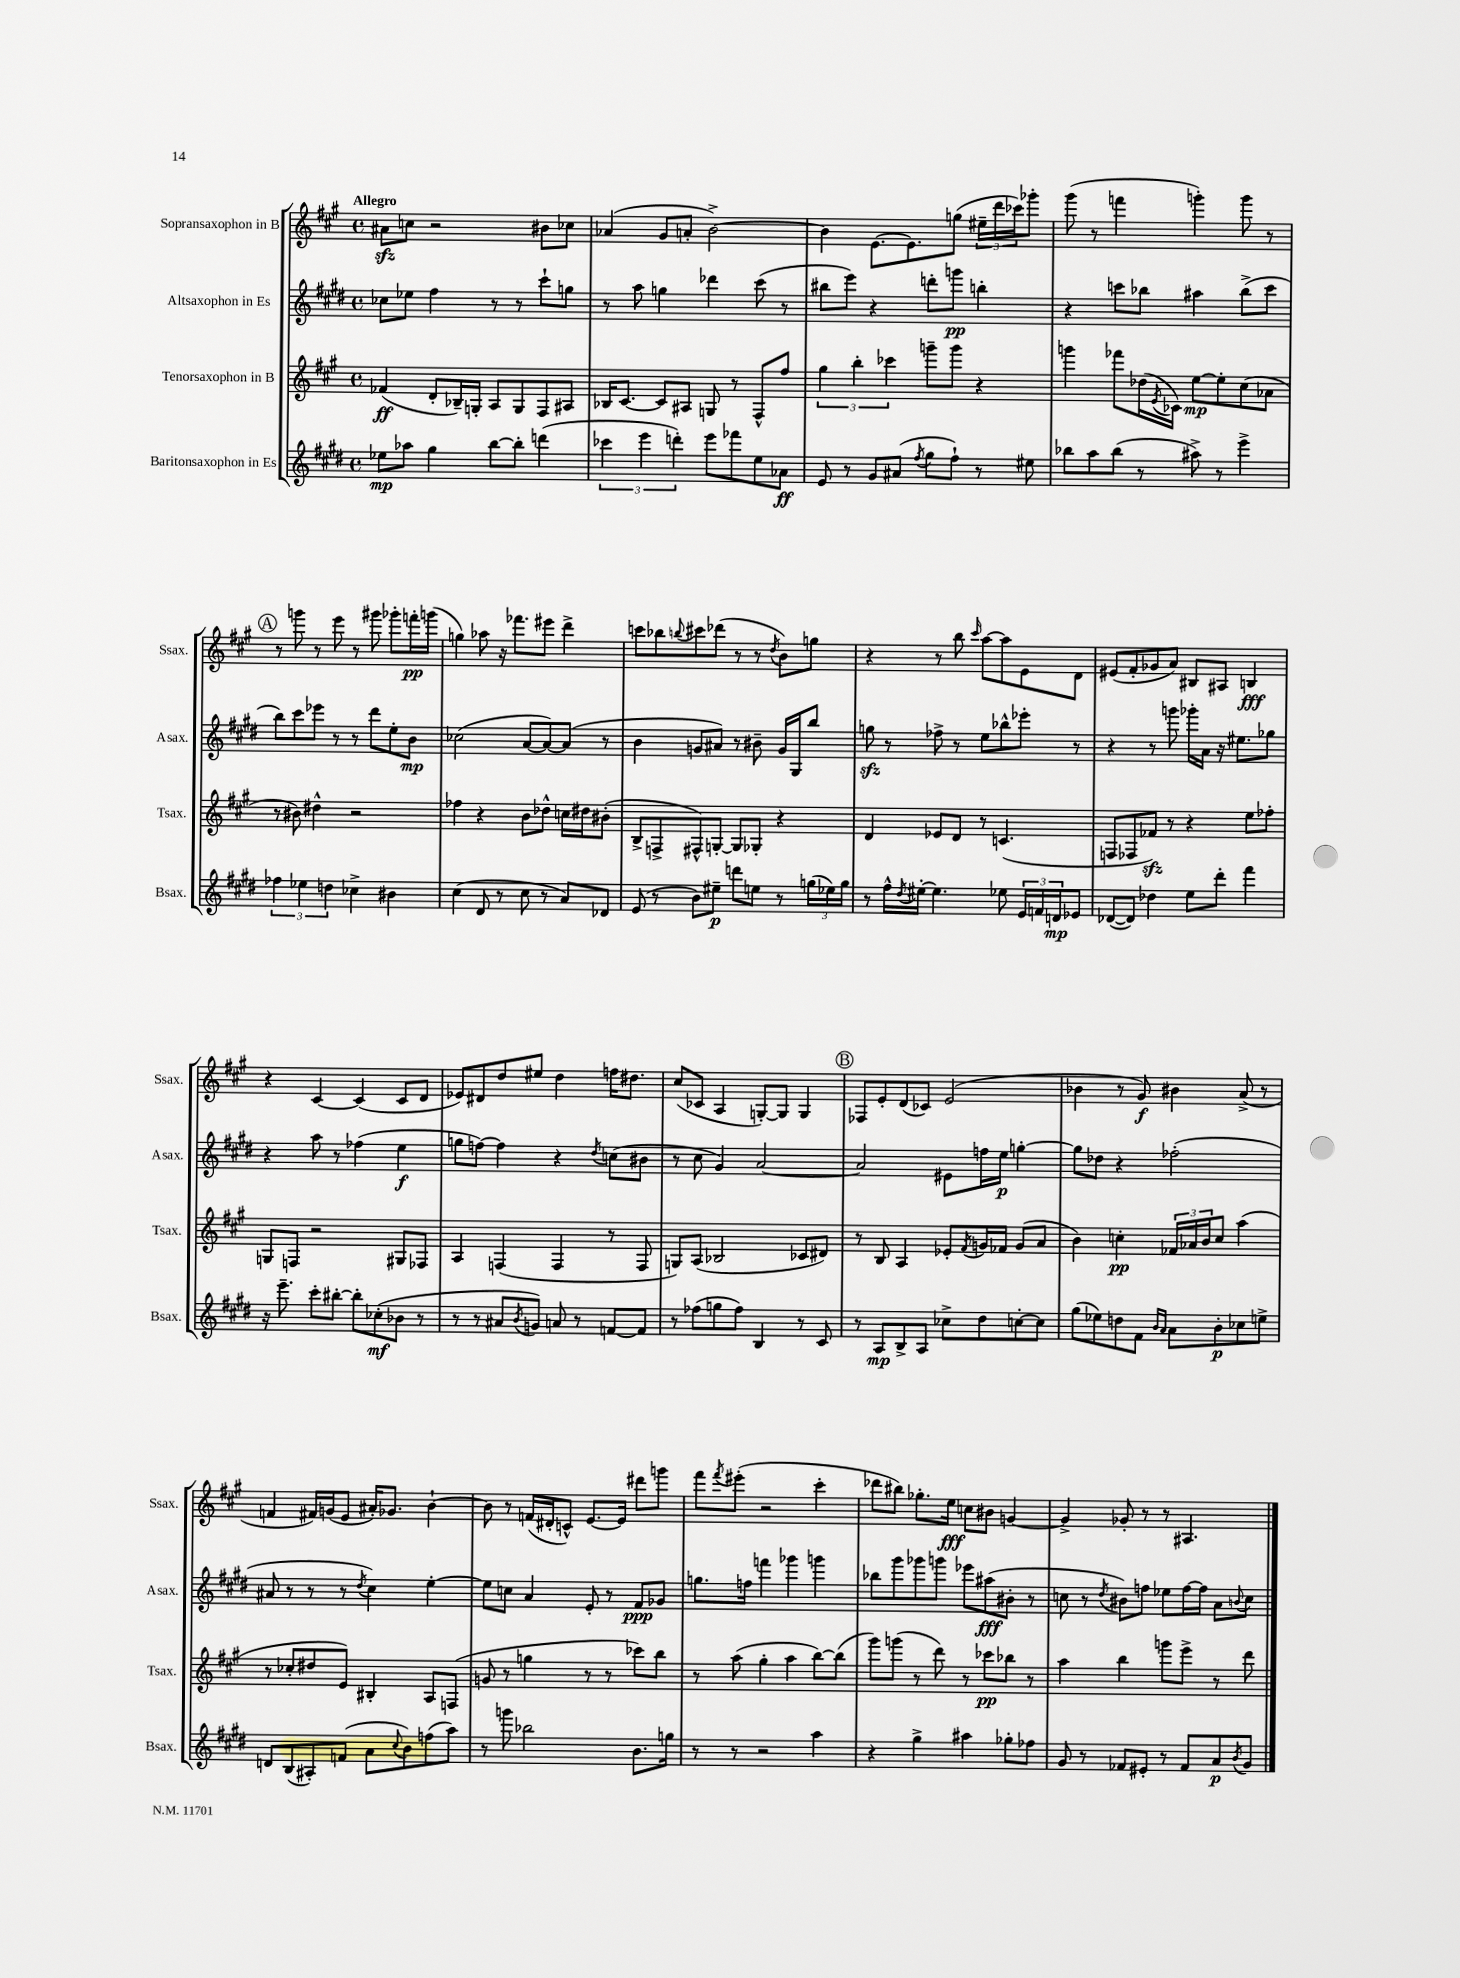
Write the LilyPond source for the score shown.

<<
\new StaffGroup <<
\new Staff = "s0" \with { instrumentName = "Sopransaxophon in B" shortInstrumentName = "Ssax." } {
    \clef treble \key a \major \defaultTimeSignature \time 4/4 \tempo "Allegro"
    ais'8\sfz c''8 r2 bis'8 ces''8 |
    aes'4( gis'8 a'8-. b'2~->) |
    b'4 e'8.~ e'8. g''8( \tuplet 3/2 { eis''16-- d'''16 ces'''16) } ges'''8-. |
    gis'''8( r8 f'''4 g'''4-.) g'''8 r8 |
    \mark \markup { \circle "A" } r8 g'''8 r8 e'''8 r8 gis'''8 ges'''8-. f'''16-.\pp g'''16( |
    g''4) aes''8 r16 fes'''8. eis'''8 d'''4-> |
    c'''8 bes''8 \appoggiatura { b''8 } cis'''8 des'''8( r8 r8 \acciaccatura { d''8 } b'8) g''8 |
    r4 r8 b''8 \grace { cis'''16 } a''8~ a''8 e'8 d'8 |
    eis'8( fis'8-. ges'8 a'8) bis8 ais8 b4\fff |
    r4 cis'4~ cis'4( cis'8 d'8 |
    ees'8) dis'8 d''8 eis''8 d''4 f''16 dis''8. |
    cis''8( ces'8 a4 g8~-.) g8 g4 |
    \mark \markup { \circle "B" } fes8 e'8-. d'8( ces'8) e'2( |
    bes'4 r8 gis'8\f) bis'4 a'8->( r8 |
    f'4 fis'16) g'16( e'8 ais'16-.) ges'8. b'4~-! |
    b'8 r8 f'16( dis'16-. c'8-^) e'8.~ e'16 dis'''8 g'''8 |
    fis'''8 \acciaccatura { fis'''8 } eis'''8-.( r2 cis'''4-. |
    des'''8 bis''8) ges''8.-. e''16\fff c''8 bis'8 g'4~ |
    g'4-> ges'8-. r8 r8 ais4. \bar "|." |
}
\new Staff = "s1" \with { instrumentName = "Altsaxophon in Es" shortInstrumentName = "Asax." } {
    \clef treble \key e \major \defaultTimeSignature \time 4/4
    ces''8 ees''8 fis''4 r8 r8 cis'''8-! g''8 |
    r8 a''8 g''4 des'''4 cis'''8( r8 |
    bis''8 e'''8) r4 d'''8-. g'''8\pp b''4-. |
    r4 c'''8 bes''8 ais''4 bes''8->( c'''8 |
    \mark \markup { \circle "A" } b''8) cis'''8 ees'''8 r8 r8 dis'''8 e''8-. b'8\mp |
    ces''2( a'8~ a'8~) a'8( r8 |
    b'4 g'8 ais'8) r8 bis'8-- g'16 gis16 b''8 |
    g''8\sfz r8 fes''8-> r8 e''8 bes''8-^ ees'''8-. r8 |
    r4 r8 g'''8 ges'''16-. a'16 r16 eis''8. ges''8 |
    r4 a''8 r8 fes''4( e''4\f |
    g''8 f''8~) f''4 r4 \acciaccatura { dis''8 } c''8( bis'8 |
    r8 cis''8 gis'4) a'2~ |
    \mark \markup { \circle "B" } a'2 eis'8 f''16 e''16\p g''4~-. |
    g''8 des''8 r4 fes''2-.( |
    ais'8 r8 r8 r8 \acciaccatura { dis''8 } cis''4) e''4~-. |
    e''8 c''8 a'4 e'8-. r8 fis'8\ppp ges'8 |
    g''8. f''16 f'''4 ges'''4 g'''4 |
    bes''8 gis'''8 ges'''8 g'''8 ees'''8 ais''8\fff( bis'8-. r8 |
    c''8 r8 \acciaccatura { dis''8 } bis'8) f''8 ees''8 f''16~ f''16 a'8 \appoggiatura { b'8 } c''8 \bar "|." |
}
\new Staff = "s2" \with { instrumentName = "Tenorsaxophon in B" shortInstrumentName = "Tsax." } {
    \clef treble \key a \major \defaultTimeSignature \time 4/4
    fes'4\ff( d'8-. bes16--) g16-. a8 g8 fis8 ais8 |
    bes16 cis'8.~ cis'8 ais8 g8 r8 fis8-^ fis''8 |
    \tuplet 3/2 { gis''4 b''4-. ces'''4 } g'''8-- g'''8 r4 |
    g'''4 fes'''8 des''16( \acciaccatura { e'8 } ces'16) e''8~\mp e''8-. cis''8( aes'8 |
    \mark \markup { \circle "A" } r8 bis'8) dis''4-^ r2 |
    fes''4 r4 b'8 des''8-^ c''16 dis''16 bis'8-.( |
    b8-> f8-> fis8-^) g8~-. g8 ges8-. r4 |
    d'4 ees'8 d'8 r8 c'4.( |
    f8 fes8 fes'8\sfz) r8 r4 e''8 fes''8-. |
    g8 f8 r2 gis8 fes8 |
    a4 f4( f4 r8 f8 |
    g8) a8( bes2 ces'8 dis'8) |
    \mark \markup { \circle "B" } r8 b8 a4 ees'8-. \acciaccatura { fis'8 } g'16 fes'16 g'8( a'8 |
    b'4) c''4-.\pp \tuplet 3/2 { fes'16 aes'16 b'16 } c''8 a''4( |
    r8 ces''8-. dis''8 e'8) bis4-. a8 f8( |
    g'8 r8 g''4 r8 r8 ces'''8) b''8 |
    r8 a''8( gis''4-. a''4 b''8~) b''8( |
    gis'''8) g'''8( r8 d'''8) r8 ces'''8\pp bes''8 r8 |
    a''4 b''4 g'''8 e'''8-> r8 d'''8 \bar "|." |
}
\new Staff = "s3" \with { instrumentName = "Baritonsaxophon in Es" shortInstrumentName = "Bsax." } {
    \clef treble \key e \major \defaultTimeSignature \time 4/4
    ees''8\mp aes''8 gis''4 b''8~ b''8-. d'''4( |
    \tuplet 3/2 { ces'''4 e'''4 d'''4-.) } e'''8 fes'''8 e''8 aes'8\ff |
    e'8 r8 gis'8 ais'8( \acciaccatura { fis''8 } gis''8 fis''8-!) r8 eis''8 |
    bes''8 a''8 bes''8( r8 ais''8->) r8 e'''4-> |
    \mark \markup { \circle "A" } \tuplet 3/2 { fes''4 ees''4 d''4 } ces''4-> bis'4 |
    cis''4( dis'8 r8 cis''8 r8 a'8) des'8 |
    e'8( r8 b'8) eis''8--\p d'''8 e''8 r8 \tuplet 3/2 { g''16( ees''16) g''16 } |
    r8 fis''16-^ \acciaccatura { dis''8 } eis''16~-. eis''4. ees''8 \tuplet 3/2 { e'16 f'16 d'16\mp } ees'8 |
    des'8~( des'8) des''4 e''8 dis'''8-. fis'''4 |
    r16 e'''8.-- cis'''8-. bis''8~-. bis''8-. ces''8-.\mf( bes'8 r8 |
    r8 r8 ais'8 \acciaccatura { b'8 } g'8) a'8 r8 f'8~ f'8 |
    r8 fes''8( g''8 fes''8) b4 r8 cis'8 |
    \mark \markup { \circle "B" } r8 a8\mp b8-> a8 ces''8-> dis''8 c''8~-. c''8 |
    gis''8( ees''8) d''8 fis'8 \grace { b'16 a'16 } a'8 b'8-.\p ces''8 e''8-> |
    d'8 b8( ais8-.) f'8( a'8 \appoggiatura { cis''8 } b'8) f''8( a''8) |
    r8 g'''8 bes''2 b'8. g''16 |
    r8 r8 r2 a''4 |
    r4 gis''4-> ais''4 ges''8-. fes''8 |
    gis'8 r8 fes'8 eis'8-. r8 fes'8 a'8\p \acciaccatura { b'8 } gis'8 \bar "|." |
}
>>
>>
\layout { \context { \Score \remove "Bar_number_engraver" } }
